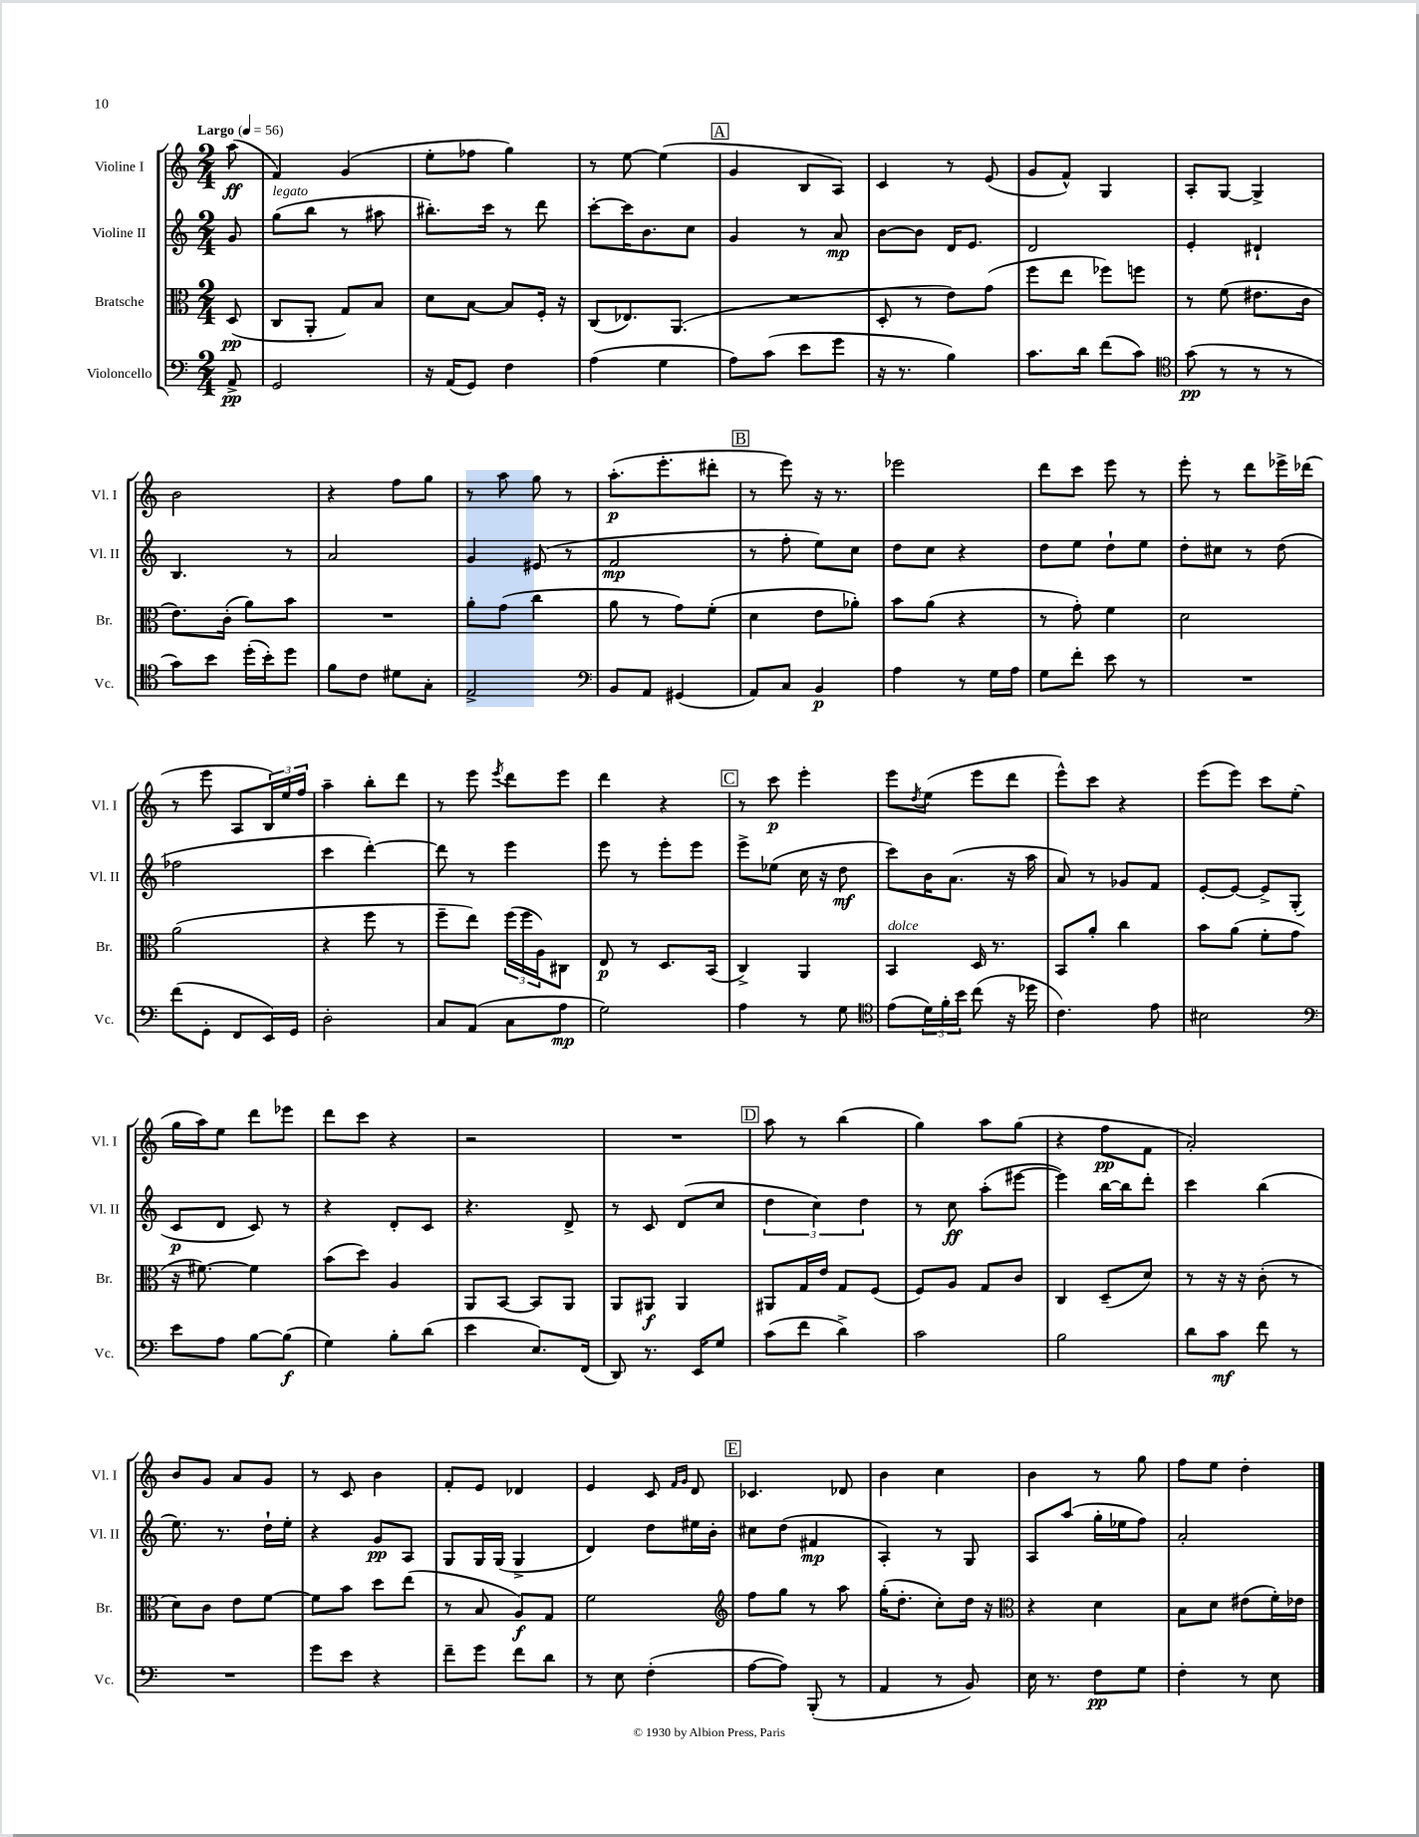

**kern	**kern	**kern	**kern
*staff4	*staff3	*staff2	*staff1
*clefF4	*clefC3	*clefG2	*clefG2
*k[]	*k[]	*k[]	*k[]
*M2/4	*M2/4	*M2/4	*M2/4
*MM56	*MM56	*MM56	*MM56
8AA^/	(8D/	8g/	(8aa\
=	=	=	=
2GG/	8C/L	(8gg\L	4f/)
.	8AA'/J	8bb\J	.
.	8G/L)	8r	(4g/
.	8B/J	8aa#\	.
=	=	=	=
16r	8d\L	8.bb#'\L)	8ee'\L
(16AA/LK	.	.	.
8GG/J)	[8B\J	.	8ff-\J
.	.	16ccc\Jk	.
4F\	8B/]L	8r	4gg\)
.	16F'/Jk	8ddd\	.
.	16r	.	.
=	=	=	=
(4A\	(8C/L	[8ccc'\L	8r
.	8.E-/)	16ccc\]K	[8ee\
.	.	8.b\	.
4G\	.	.	(4ee\]
.	(8.AA/J	.	.
.	.	8cc\J	.
=	=	=	=
8A\L)	2r	4g/	4g/
(8c\J	.	.	.
8e\L	.	8r	8B/L
8g\J	.	8a/	8A/J)
=	=	=	=
16r	8D'/	[8b\L	4c/
8.r	.	.	.
.	8r	8b\]J	.
4B\)	8e\L)	16d/LK	8r
.	.	8.e/J	.
.	(8g\J	.	(8e/
=	=	=	=
8.c\L	8ff\L	2d/	8g/L
.	8ee\J	.	8f^^/J)
16d\Jk	.	.	.
(8f\L	8ff-\L)	.	4G/
8c\J)	8ff\J	.	.
=	=	=	=
*clefC4	*	*	*
(8g\	8r	4e'/	8A'/L
8r	(8f\	.	[8G/J
8r	8.e#\L	4d#`/	4G^/]
8r	.	.	.
.	16c\Jk	.	.
=	=	=	=
8g\L)	8.e\L)	4.B/	2b\
8b\J	.	.	.
.	(16c'\Jk	.	.
(16dd'\LL	8a\L)	.	.
16b'\J)	.	.	.
8dd\J	8b\J	8r	.
=	=	=	=
8f\L	2r	2a/	4r
8c\J	.	.	.
8d#\L	.	.	8ff\L
8G'\J	.	.	8gg\J
=	=	=	=
2E^/	8a'\L	4g/	8r
.	(8g\J	.	8aa\
.	4cc\	(8e#/	8gg\
.	.	8r	8r
=	=	=	=
*clefF4	*	*	*
8BB/L	8a\	2f/	(8.aa'\L
8AA/J	8r	.	.
.	.	.	8.eee'\
(4GG#/	8g\L)	.	.
.	(8f'\J	.	8ddd#'\J
=	=	=	=
8AA/L)	4d\	8r	8r
8C/J	.	8ff'\	8eee\)
4BB/	8e\L	8ee\L)	16r
.	.	.	8.r
.	8a-'\J)	8cc\J	.
=	=	=	=
4A\	8b\L	8dd\L	2eee-\
.	(8a\J	8cc\J	.
8r	4r	4r	.
16G\LL	.	.	.
16A\JJ	.	.	.
=	=	=	=
8G\L	8r	8dd\L	8ddd\L
8f'\J	8g'\)	8ee\J	8ccc\J
8e\	4f\	8dd`\L	8eee\
8r	.	8ee\J	8r
=	=	=	=
2r	2d\	8dd'\L	8eee'\
.	.	8cc#\J	8r
.	.	8r	8ddd\L
.	.	(8dd\	16eee-^\L
.	.	.	(16ddd-\JJ
=	=	=	=
(8f\L	(2a\	2ff-\	8r
8GG'\J	.	.	8eee\
8FF/L	.	.	8A/L
16EE/L)	.	.	24B/L)
.	.	.	24ee/
16GG/JJ	.	.	.
.	.	.	24ff/JJ
=	=	=	=
2D'\	4r	4ccc\	4aa~\
.	8ff\	[4ddd'\)	8bb'\L
.	8r	.	8ddd\J
=	=	=	=
8C/L	8ff~\L	8ddd\]	8r
(8AA/J	8ee\J)	8r	8eee\
.	.	.	8qeee/
8C\L	(24ff\LL	4eee\	8ddd\L
.	24ff\	.	.
.	24A\J)	.	.
8A\J	8C#\J	.	8eee\J
=	=	=	=
2G\)	8E/	8eee\	4ddd\
.	8r	8r	.
.	8.D/L	8eee'\L	4r
.	.	8eee\J	.
.	(16BB/Jk	.	.
=	=	=	=
4A\	4C^/)	8eee^\L	8r
.	.	(8ee-\J	8ccc\
8r	4AA/	16cc\	4eee'\
.	.	16r	.
8G\	.	8dd\	.
=	=	=	=
*clefC4	*	*	*
(8e\L	4BB/	8ccc\L)	8eee\L
.	.	.	8qdd/
24d\L)	.	16b\K	(8ee\J
24f'\	.	.	.
.	.	(8.a\J	.
24b\JJ	.	.	.
(8cc\	16D/	.	8eee\L
.	8.r	.	.
16r	.	16r	8ddd\J
16dd-\	.	16aa\	.
=	=	=	=
4.c\)	8BB/L	8a/)	8eee^^\L)
.	8a'/J	8r	8ccc\J
.	4cc\	8g-/L	4r
8e\	.	8f/J	.
=	=	=	=
2B#\	8b\L	[8e'/L	(8eee\L
.	(8a\J	8e/_J	8eee\J)
.	8f'\L	8e^/]L	8ccc\L
.	8g\J	(8G'/J	(8ee'\J
=	=	=	=
*clefF4	*	*	*
8e\L	16r	8c/L	16gg\LL
.	[8.f#\)	.	16aa\J)
8A\J	.	8d/J	8ee\J
[8B\L	4f#\]	8c/)	8ddd\L
(8B\]J	.	8r	8eee-\J
=	=	=	=
4G\)	(8b\L	4r	8ddd\L
.	8dd\J)	.	8ccc\J
8B'\L	4A/	8d'/L	4r
(8d\J	.	8c/J	.
=	=	=	=
4e\	8AA/L	4.r	2r
.	[8BB/J	.	.
8.E/L)	8BB/]L	.	.
.	8AA/J	8d^/	.
(16FF/Jk	.	.	.
=	=	=	=
8DD/)	8AA/L	8r	2r
8.r	8AA#/J	8c/	.
.	4AA#/	(8d/L	.
16EE/LK	.	.	.
8G/J	.	8cc/J	.
=	=	=	=
(8c\L	8AA#/L	6dd\	8aa\
8f\J	16G/L	.	8r
.	.	6cc\)	.
.	16e/JJ	.	.
4d^\)	8G/L	.	(4bb\
.	.	6dd\	.
.	(8F/J	.	.
=	=	=	=
2c\	8F/L)	8r	4gg\)
.	8A/J	8cc\	.
.	8G/L	(8aa'\L	8aa\L
.	8c/J	[8eee#\J	(8gg\J
=	=	=	=
2B\	4C/	4eee#\])	4r
.	(8D~/L	[16bb\LL	8ff\L
.	.	16bb\]J	.
.	8d/J)	8ddd'\J	8f\J
=	=	=	=
8d\L	8r	4ccc\	2a'/)
8c\J	16r	.	.
.	16r	.	.
8f\	(8c'\	(4bb\	.
8r	8r	.	.
=	=	=	=
2r	8d\L)	8.ee\)	8b/L
.	8c\J	.	8g/J
.	.	8.r	.
.	8e\L	.	8a/L
.	[8f\J	16dd`\LL	8g/J
.	.	16ee'\JJ	.
=	=	=	=
8g\L	8f\]L	4r	8r
8e\J	8b\J	.	8c/
4r	8dd\L	8g/L	4b\
.	(8ee\J	8A/J	.
=	=	=	=
8f~\L	8r	8G/L	8f'/L
8g\J	8B/	16G/L	8e/J
.	.	(16G/JJ	.
8f\L	8A/L)	4G^/	4d-/
8d\J	8G/J	.	.
=	=	=	=
8r	2f\	4d/)	4e/
8E\	.	.	.
(4F'\	.	8dd\L	8c/
.	.	.	16qqf/LL
.	.	.	16qqg/JJ
.	.	16ee#\L	8d/
.	.	16b'\JJ	.
=	=	=	=
*	*clefG2	*	*
[8A\L	8ff\L	8cc#\L	4.c-/
8A\]J)	8gg\J	(8dd\J	.
(8BBB'/	8r	4f#/	.
8r	8aa\	.	8d-/
=	=	=	=
4AA/	(16gg'\LK	4A'/)	4b\
.	8.dd'\J	.	.
8r	8cc'\L)	8r	4cc\
8BB/)	16dd\Jk	8G/	.
.	16r	.	.
=	=	=	=
*	*clefC3	*	*
16E\	4r	8A/L	4b\
8.r	.	.	.
.	.	(8aa/J	.
8F\L	4d\	16gg'\LL	8r
.	.	16ee-\J	.
8G\J	.	8ff\J)	8gg\
=	=	=	=
4F'\	8B\L	2a'/	8ff\L
.	8d\J	.	8ee\J
8r	(8e#\L	.	4dd'\
8E\	16f'\L)	.	.
.	16e-\JJ	.	.
==	==	==	==
*-	*-	*-	*-
